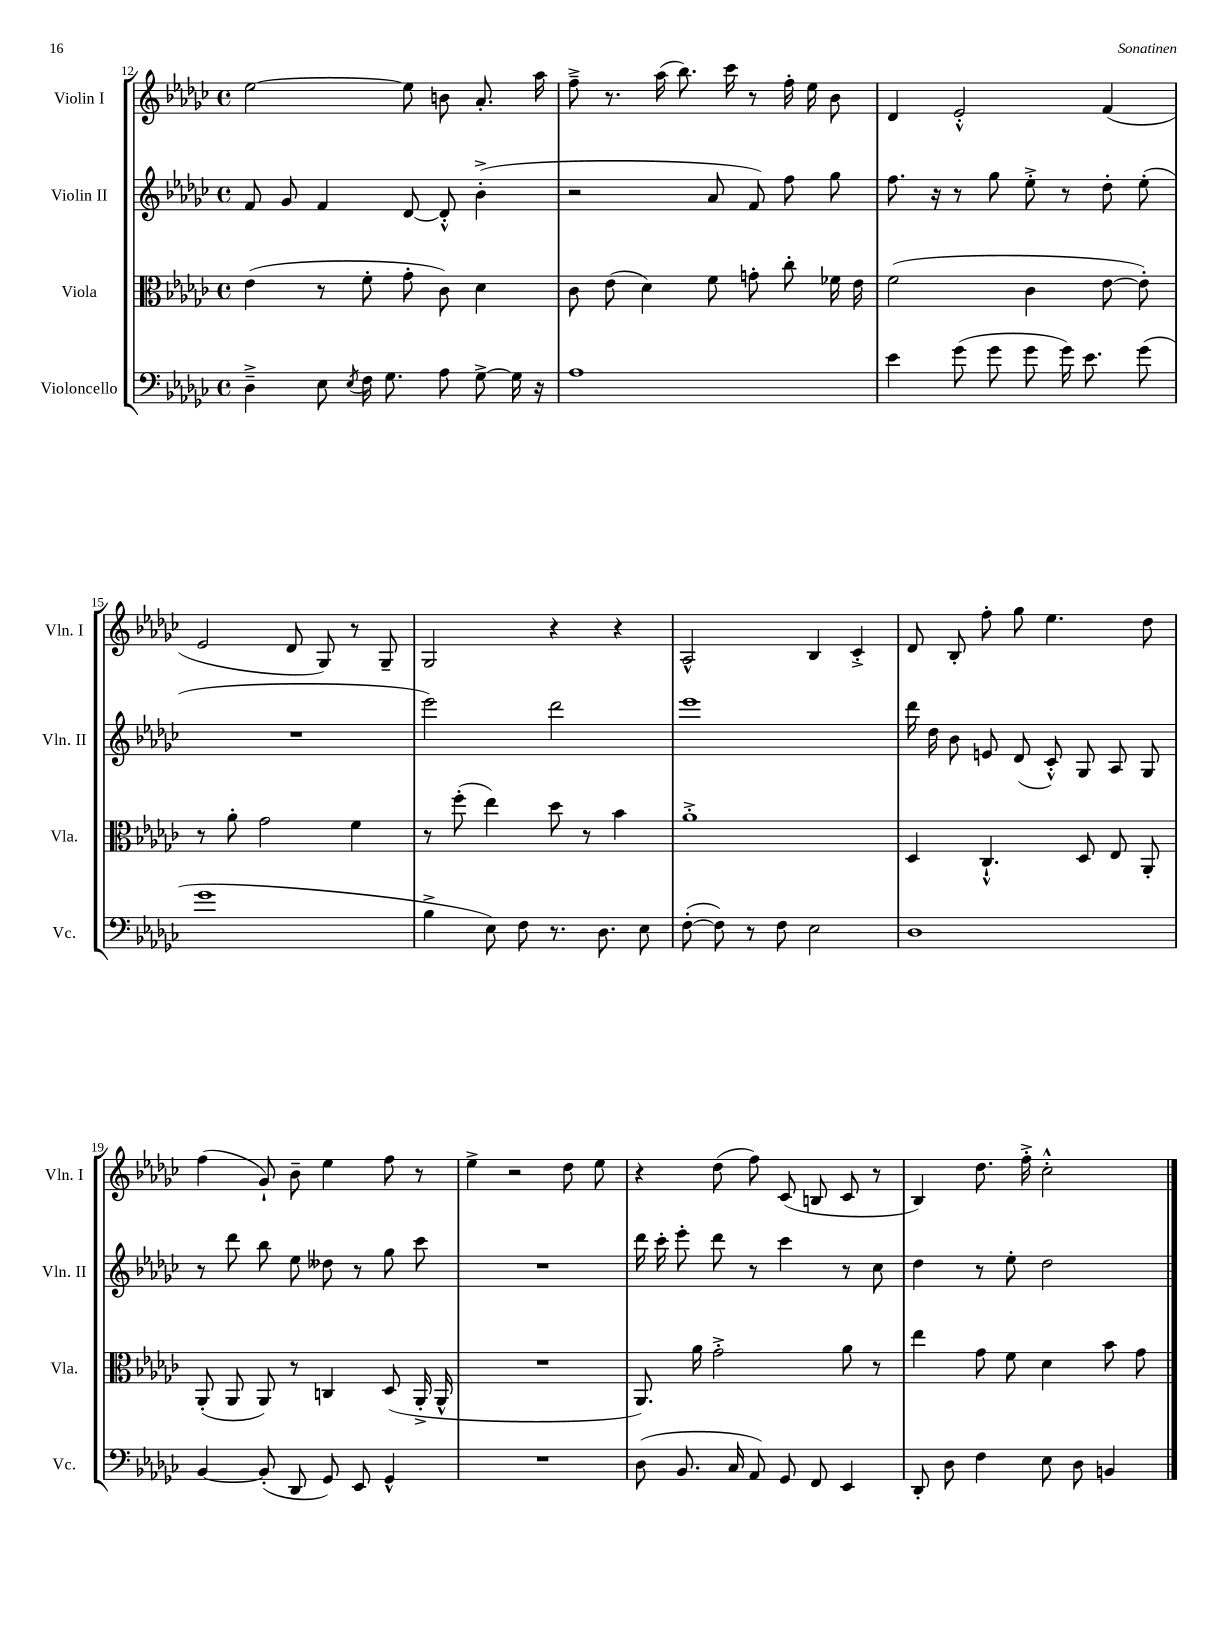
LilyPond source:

<<
\new StaffGroup <<
\new Staff = "s0" \with { instrumentName = "Violin I" shortInstrumentName = "Vln. I" } {
    \clef treble \key ges \major \defaultTimeSignature \time 4/4
    \autoBeamOff ees''2~ ees''8 b'8 aes'8.-. aes''16 |
    f''8---> r8. aes''16( bes''8.) ces'''16 r8 f''16-. ees''16 bes'8 |
    des'4 ees'2-.-^ f'4( |
    ees'2 des'8 ges8) r8 ges8-- |
    ges2 r4 r4 |
    aes2-^ bes4 ces'4-.-> |
    des'8 bes8-. f''8-. ges''8 ees''4. des''8 |
    f''4( ges'8-!) bes'8-- ees''4 f''8 r8 |
    ees''4-> r2 des''8 ees''8 |
    r4 des''8( f''8) ces'8( b8 ces'8 r8 |
    bes4) des''8. f''16-.-> ces''2-.-^ \bar "|." |
}
\new Staff = "s1" \with { instrumentName = "Violin II" shortInstrumentName = "Vln. II" } {
    \clef treble \key ges \major \defaultTimeSignature \time 4/4
    \autoBeamOff f'8 ges'8 f'4 des'8~ des'8-.-^ bes'4-.->( |
    r2 aes'8 f'8) f''8 ges''8 |
    f''8. r16 r8 ges''8 ees''8-.-> r8 des''8-. ees''8-.( |
    R1 |
    ees'''2) des'''2 |
    ees'''1 |
    des'''16 des''16 bes'8 e'8 des'8( ces'8-.-^) ges8 aes8 ges8 |
    r8 des'''8 bes''8 ees''8 deses''8 r8 ges''8 ces'''8 |
    R1 |
    des'''16 ces'''16-. ees'''8-. des'''8 r8 ces'''4 r8 ces''8 |
    des''4 r8 ees''8-. des''2 \bar "|." |
}
\new Staff = "s2" \with { instrumentName = "Viola" shortInstrumentName = "Vla." } {
    \clef alto \key ges \major \defaultTimeSignature \time 4/4
    \autoBeamOff ees'4( r8 f'8-. ges'8-. ces'8) des'4 |
    ces'8 ees'8( des'4) f'8 g'8-. ces''8-. fes'16 ees'16 |
    f'2( ces'4 ees'8~ ees'8-.) |
    r8 aes'8-. ges'2 f'4 |
    r8 f''8-.( ees''4) des''8 r8 bes'4 |
    aes'1-.-> |
    des4 ces4.-!-^ des8 ees8 aes,8-. |
    aes,8-.( aes,8 aes,8) r8 c4 des8( aes,16-.-> aes,16-^ |
    R1 |
    aes,8.) aes'16 ges'2-.-> aes'8 r8 |
    ees''4 ges'8 f'8 des'4 bes'8 ges'8 \bar "|." |
}
\new Staff = "s3" \with { instrumentName = "Violoncello" shortInstrumentName = "Vc." } {
    \clef bass \key ges \major \defaultTimeSignature \time 4/4
    \autoBeamOff des4---> ees8 \acciaccatura { ees8 } f16 ges8. aes8 ges8~-> ges16 r16 |
    aes1 |
    ees'4 ges'8( ges'8 ges'8 ges'16) ees'8. ges'8( |
    ges'1 |
    bes4-> ees8) f8 r8. des8. ees8 |
    f8~-.( f8) r8 f8 ees2 |
    des1 |
    bes,4~ bes,8-.( des,8 ges,8) ees,8 ges,4-^ |
    R1 |
    des8( bes,8. ces16 aes,8) ges,8 f,8 ees,4 |
    des,8-. des8 f4 ees8 des8 b,4 \bar "|." |
}
>>
>>
\layout { \context { \Score currentBarNumber = #12 } }
